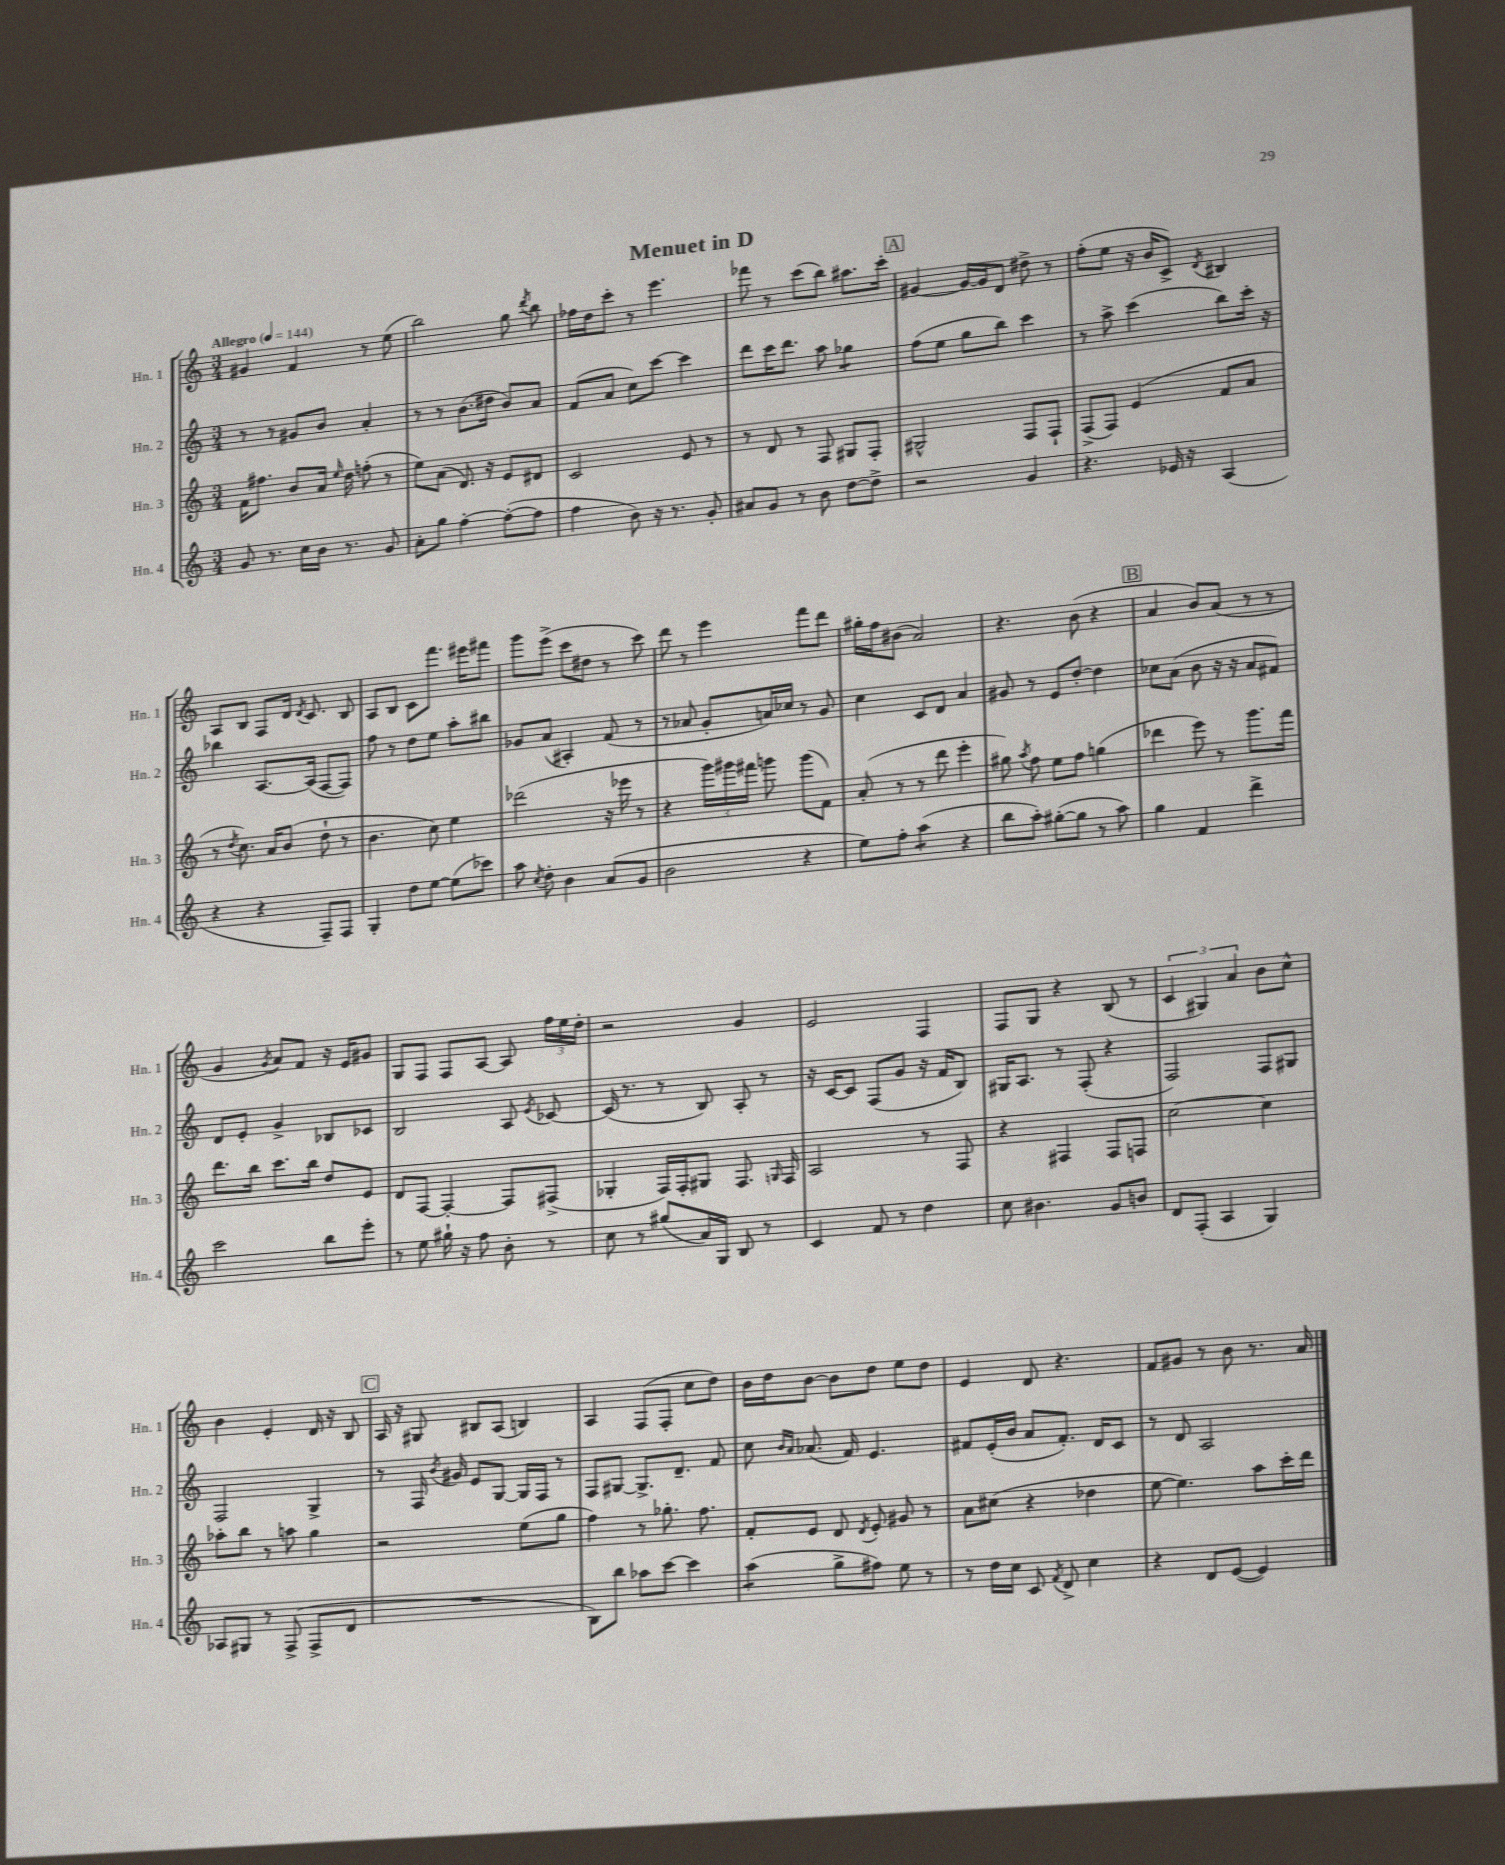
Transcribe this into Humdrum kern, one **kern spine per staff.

**kern	**kern	**kern	**kern
*staff4	*staff3	*staff2	*staff1
*clefG2	*clefG2	*clefG2	*clefG2
*k[]	*k[]	*k[]	*k[]
*M3/4	*M3/4	*M3/4	*M3/4
*MM144	*MM144	*MM144	*MM144
8g	16f	8r	4g#
.	8.ff#	.	.
8.r	.	8r	.
.	8b	8g#	4f
16cc	.	.	.
16b	16a	8b	.
.	16qqee	.	.
8.r	16dd	.	.
.	(8ff'	4a'	8r
8g	8r	.	(8ee
=	=	=	=
8a'	8ee)	8r	2bb)
8gg	(8a	8r	.
[4ff'	8.d)	(8.b	.
.	16r	16dd#	.
(8ff'_	8e	8b)	8gg
.	.	.	8qddd
8ff]	8d#	8a	8bb
=	=	=	=
4ff	2c	(8f	16ff-
.	.	.	16dd
.	.	8a	8ccc'
8b)	.	8cc)	8r
16r	.	[8ccc	4.eee
8.r	.	.	.
.	8e	4ccc]	.
8g'	8r	.	.
=	=	=	=
8a#	8r	8ddd	8fff-
8g	8d	16ccc	8r
.	.	8.ddd	.
8r	8r	.	(8ccc
8b	8F	8aa	8bb)
[8dd	8G#	4gg-	8.aa#
8dd^]	8F'	.	.
.	.	.	16ccc'
=	=	=	=
2r	2G#^^	(8ff	[4g#
.	.	8ee	.
.	.	8gg	16g#_
.	.	.	16g#]
.	.	8bb)	8d
4g	8F	4ccc	8dd#^
.	8F`	.	8r
=	=	=	=
4.r	(8F^	8r	(8ff'
.	8F)	8aa^	8ee
.	(4e	(4ccc	16r
.	.	.	16b
16e-	.	.	8c^)
16r	.	.	.
.	.	.	8qd
(4A	8f	8bb)	4B#
.	8a	16ccc'	.
.	.	16r	.
=	=	=	=
4r	8r	4bb-	8A
.	8qdd	.	.
.	8.cc)	.	8B
4r	.	[8.A	8F
.	16a	.	.
.	(8b	.	16d
.	.	.	8qd
.	.	(16A]	8.c
8F~)	8dd`	[8F	.
8F	8r	8F])	8B
=	=	=	=
4G'	4.b	8ff	8A
.	.	8r	8B
8dd	.	8dd	8c
[8ee	8cc)	8ee	8.fff
(8ee]	4ee	8aa'	.
.	.	.	16eee#
8ccc-)	.	8bb#	8fff#
=	=	=	=
8aa	(2ddd-	8g-	8ggg
8qcc	.	.	.
8dd'	.	(8a	(8eee^
4b	.	4A#')	8ccc
.	.	.	8dd#
(8a	16r	(8f	8r
.	16eee-	.	.
8g	8r	8r	8ccc)
=	=	=	=
2b	4r	8r	8ddd
.	.	8a-	8r
.	24ggg)	8g'	4eee
.	24ggg#	.	.
.	24fff#	.	.
.	8ggg	16a)	.
.	.	16cc-	.
4r	(8ggg	8r	8fff
.	8f)	8g	8ddd
=	=	=	=
8ee)	(8a'	4cc	16gg#'
.	.	.	16ff
8ff'	8r	.	(8b#
(4aa	8r	8c	2a)
.	8ddd	8d	.
4r	4eee'	4a	.
=	=	=	=
8bb	8gg#)	8g#	4.r
.	8qaa	.	.
8aa')	8ff	8r	.
([8gg#'	8ee	8e	.
8gg#]	8ff	[8dd'	(8b
8r	(4gg	4dd]	4r
8aa)	.	.	.
=	=	=	=
4gg	4ddd-	8cc-	4a
.	.	(8a	.
4f	8eee)	8b	8b)
.	8r	16r	(8a
.	.	16r	.
4ddd^	8.ggg	8a	8r
.	.	8f#)	8r
.	16fff	.	.
=	=	=	=
2ccc	8.ddd	8d	4g
.	.	8e'	.
.	16bb	.	.
.	.	.	8qg
.	8.ccc	4g^	8a)
.	.	.	8f
.	16bb	.	.
8bb	8dd	8B-	16r
.	.	.	16e
8eee'	8e	8c-	8g#
=	=	=	=
8r	8d	2B	8G
8ee	[8F	.	8F
16gg#`	4F'_	.	8F
16r	.	.	.
8ff	.	.	[8A
8b'	8F]	8A	8A]
.	.	8qe	.
8r	(8F#^	[8c-	24ff
.	.	.	24ee
.	.	.	24dd'
=	=	=	=
8cc	4G-'	(16c-]	2r
.	.	8.r	.
8r	.	.	.
(8gg#	16F)	8r	.
.	16F'	.	.
16a)	8G#	8B)	.
16G	.	.	.
8B	8.F	8A'	4g
8r	.	8r	.
.	16qqG	.	.
.	16F	.	.
=	=	=	=
4c	2A	16r	2e
.	.	[16c	.
.	.	8c]	.
8f	.	(8F	.
8r	.	8g	.
4dd	8r	16r	4F
.	.	16f	.
.	8F	8B)	.
=	=	=	=
8cc	4r	16G#	8F
.	.	8.A	.
4.b#	.	.	8G
.	4F#	8r	4r
.	.	(8F'	.
8g	8F#	4r	(8B
8b	8F	.	8r
=	=	=	=
8d	[2cc	2F)	6c
(8F'	.	.	.
.	.	.	6G#)
4A	.	.	.
.	.	.	6a
4G)	4cc]	8F	8b
.	.	8G#	8cc^^
=	=	=	=
8A-	8aa-'	2F	4b
8G#	8bb	.	.
8r	8r	.	4e'
(8F^	8aa	.	.
8F^	4gg	4G^	16d
.	.	.	16r
8d	.	.	8B
=	=	=	=
2.r	2r	8r	16A
.	.	.	16r
.	.	16F	8G#
.	.	8qb	.
.	.	16g#	.
.	.	8e	8B#
.	.	[8G	(8A
.	(8ee	16G]	4B)
.	.	16F	.
.	8gg	8r	.
=	=	=	=
8B)	4ff)	8F	4A
8bb	.	[8G#	.
8aa-	8r	8.G#^]	(8F
[8ccc	8.gg-'	.	8F'
.	.	8.d~	.
4ccc]	.	.	8cc
.	8.ff	.	.
.	.	8f	8dd)
=	=	=	=
(4aa	8f'	8cc	16b
.	.	.	16dd
.	.	16qqb	.
.	.	16qqa	.
.	8e	(8.a-	[8b
8gg^	8d	.	8b]
.	.	16f)	.
.	8qd	.	.
8ff#)	8e'	4.e	8dd
8ee	8g#	.	8ee
8r	8r	.	8dd
=	=	=	=
8r	8a	8f#	4e
16dd	(8cc#	(16e'	.
16cc	.	16b	.
8c	4r	8a	8d
8qf	.	.	.
8d^	.	8.f#')	4.r
4cc	4dd-	.	.
.	.	16d	.
.	.	8c	.
=	=	=	=
4r	[8ee	8r	8f
.	4.ee])	8d	8g#
8d	.	2A	8r
([8e	.	.	8b
4e])	8aa	.	8.r
.	16ccc'	.	.
.	16ddd	.	16a
==	==	==	==
*-	*-	*-	*-
